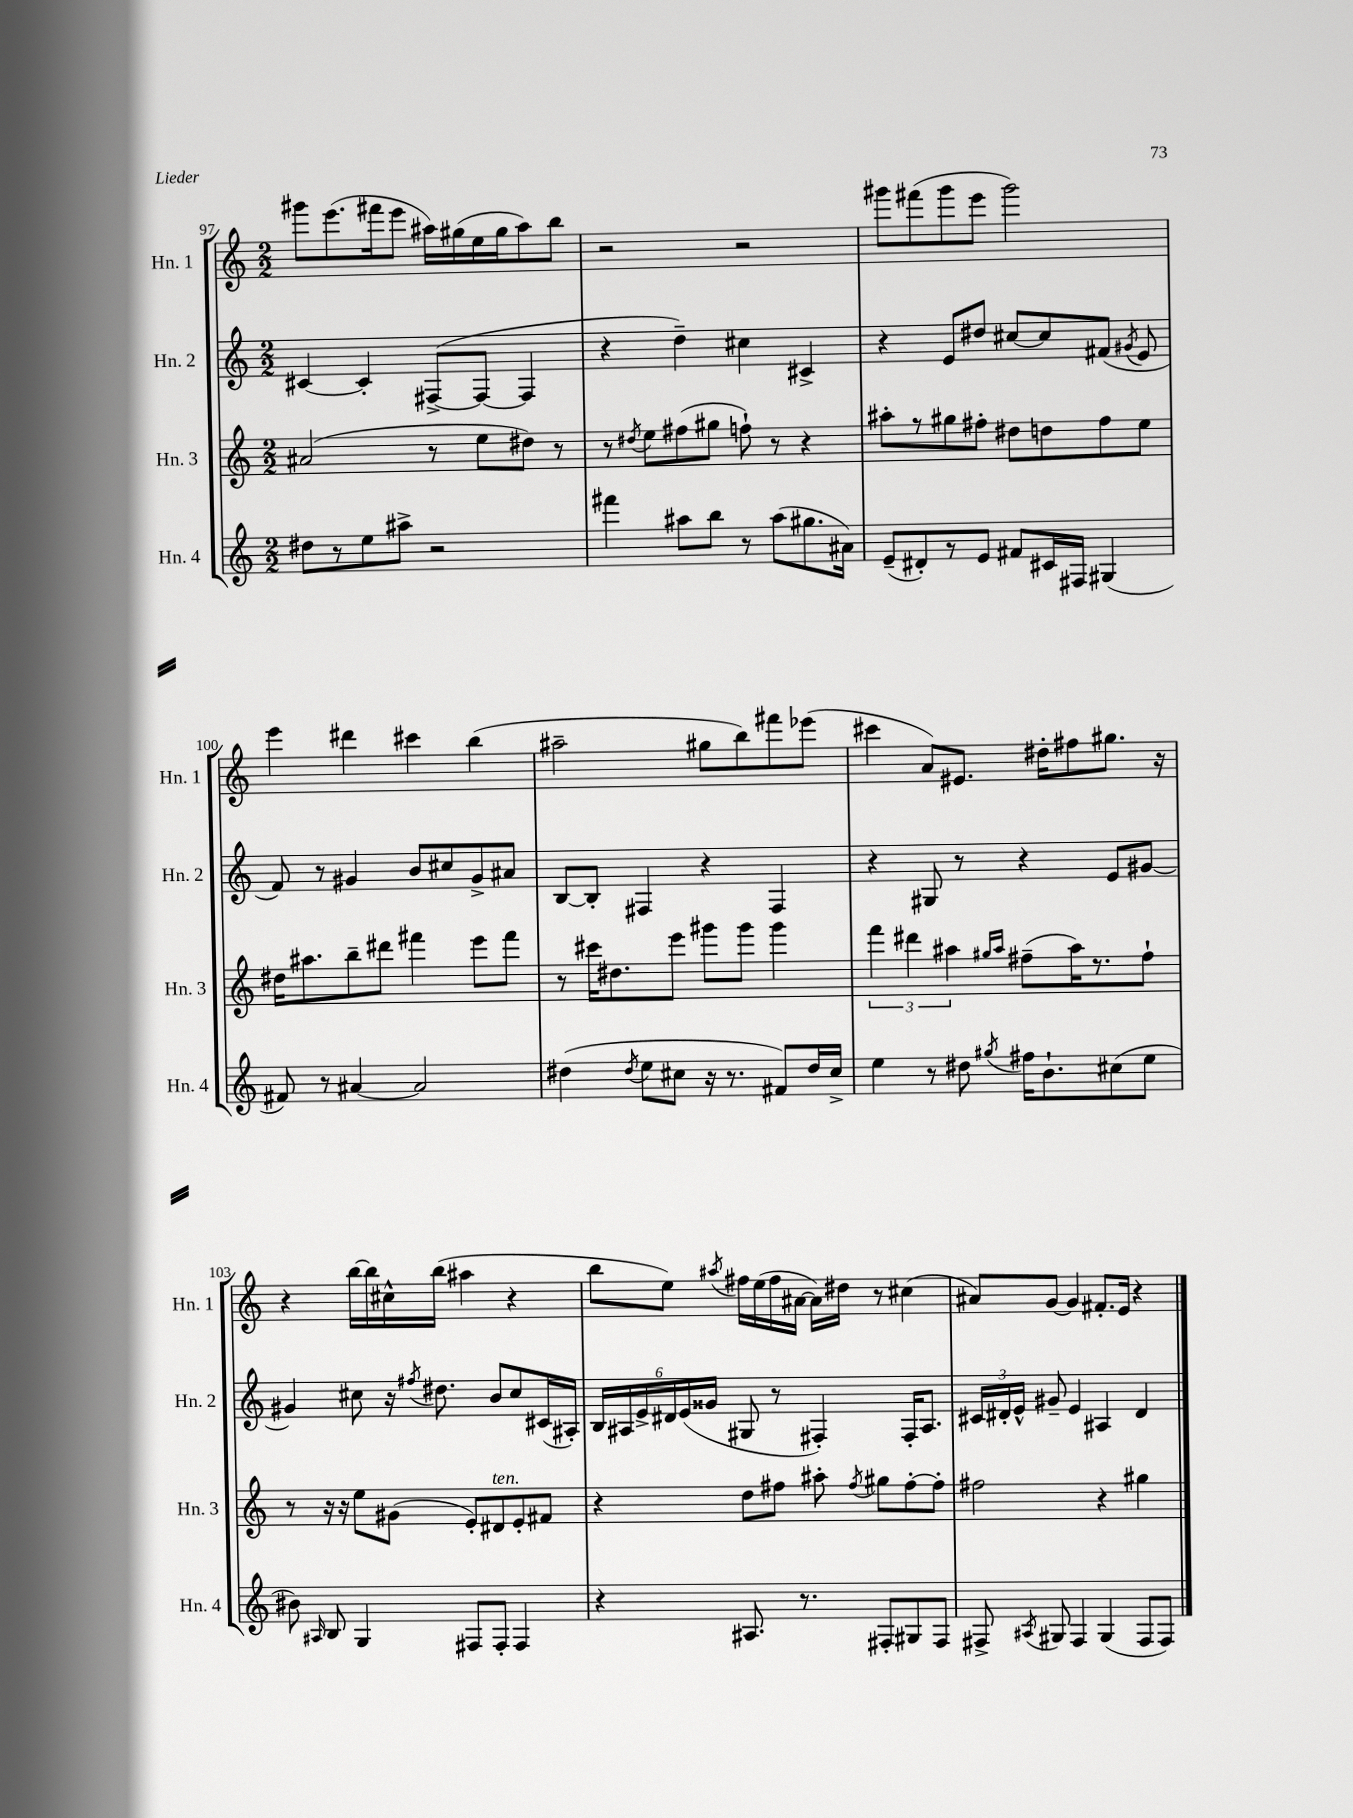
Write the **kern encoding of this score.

**kern	**kern	**kern	**kern
*part4	*part3	*part2	*part1
*staff4	*staff3	*staff2	*staff1
*I"Hn. 4	*I"Hn. 3	*I"Hn. 2	*I"Hn. 1
*I'Hn. 4	*I'Hn. 3	*I'Hn. 2	*I'Hn. 1
*clefG2	*clefG2	*clefG2	*clefG2
*k[]	*k[]	*k[]	*k[]
*M2/2	*M2/2	*M2/2	*M2/2
=97	=97	=97	=97
8dd#X\L	(2a#X/	[4c#X/	8ggg#X\L
8r	.	.	(8.eee\
8ee\	.	4c#'/]	.
.	.	.	16fff#X\k
8aa#X^\J	.	.	8eee\J
2r	8r	([8F#X^/L	16aa#X\LL)
.	.	.	(16gg#X\
.	8ee\L	8F#/J_	16ee\
.	.	.	16gg#\J
.	8dd#X\J)	4F#/]	8aa#\)
.	8r	.	8bb\J
=98	=98	=98	=98
4fff#X\	8r	4r	2r
.	8qdd#X/	.	.
.	8ee\L	.	.
8aa#X\L	(8ff#X\	4dd~\)	.
8bb\J	8gg#X\J	.	.
8r	8ffn`\)	4cc#X\	2r
(8aa#\L	8r	.	.
8.gg#X\	4r	4c#X^/	.
16a#X\Jk)	.	.	.
=99	=99	=99	=99
(8e~/L	8aa#X'\L	4r	8ggg#X\L
8d#X'/)	8r	.	(8fff#X\
8r	8gg#X\	8e/L	8ggg#\
8e/J	8ff#X'\J	8dd#X/J	8eee\J
8f#X/L	8dd#X\L	[8cc#X/L	2ggg#\)
16c#X/L	8ddn\	8cc#/]	.
16F#X/JJ	.	.	.
(4G#X/	8ff#\	(8f#X/J	.
.	.	8qg#X/	.
.	8ee\J	8e/	.
!!LO:LB:g=z
=100	=100	=100	=100
8f#X/)	16dd#X\KL	8f/)	4eee\
.	8.aa#X\	.	.
8r	.	8r	.
[4a#X/	8bb~\	4g#X/	4ddd#X\
.	8ddd#X\J	.	.
2a#/]	4fff#X\	8b/L	4ccc#X\
.	.	8cc#X/	.
.	8eee\L	8g#^/	(4bb\
.	8fff#\J	8a#X/J	.
=101	=101	=101	=101
(4dd#X\	8r	[8B/L	2aa#X~\
.	16ccc#X\KL	8B'/J]	.
.	8.dd#X\	.	.
8qdd#/	.	.	.
8ee\L	.	4F#X/	.
8cc#X\J	8eee\J	.	.
16r	8ggg#X\L	4r	8gg#X\L
8.r	.	.	.
.	8ggg#\J	.	8bb\)
8f#X/L)	4ggg#\	4F#/	8fff#X\
16dd#/L	.	.	(8eee-X\J
16cc#^/JJ	.	.	.
=102	=102	=102	=102
4ee\	6fff\	4r	4ccc#X\
.	6ddd#X\	.	.
8r	.	8G#X/	8a/L)
.	6aa#X\	.	.
8dd#X\	.	8r	8.e#X/J
.	16qqgg#X/LL	.	.
8qgg#X/	16qqaa#/JJ	.	.
16ff#X\KL	(8ff#X~\L	4r	.
8.b`\	.	.	16dd#X'\KL
.	16aa#\K)	.	8ff#X\
.	8.r	.	.
(8cc#X\	.	8e/L	8.gg#X\J
8ee\J	8ff#`\J	[8g#X/J	.
.	.	.	16r
!!LO:LB:g=z
=103	=103	=103	=103
8b#X\)	8r	4g#X/]	4r
16qqA#X/	.	.	.
8B/	16r	.	.
.	16r	.	.
4G/	8ee\L	8cc#X\	[16bb\LL
.	.	.	16bb\]
.	(8g#X\J	16r	16cc#X^^\
.	.	8qff#X/	.
.	.	8.dd#X\	(16bb\JJ
8F#X/L	8e'/L)	.	4aa#X\
!	!LO:TX:a:i:t=ten.	!	!
8F#'/J	8d#X/	8b/L	.
4F#/	8e'/	8cc#/	4r
.	8f#X/J	(16c#X/L	.
.	.	16A#X'/JJ)	.
=104	=104	=104	=104
4r	4r	24B/LL	8bb\L
.	.	24A#X/	.
.	.	24e^/	.
.	.	24d#X/	8ee\J)
.	.	(24e/	.
.	.	24g##X/JJ	.
.	.	.	8qaa#X/
8.A#X/	8dd\L	8G#X/	16ff#X\LL
.	.	.	(16ee\
.	8ff#X\J	8r	16ff#\
8.r	.	.	[16a#X\JJ
.	8aa#X'\	4F#X'/)	16a#\LL])
.	.	.	16dd#X\JJ
.	8qff#/	.	.
8F#X'/L	8gg#X\L	.	8r
8G#X/	[8ff#'\	16F#'/KL	(4cc#X\
.	.	8.A#/J	.
8F#/J	8ff#'\J]	.	.
=105	=105	=105	=105
8F#X^/	2ff#X\	24c#X/LL	8a#X/L)
.	.	24d#X'/	.
.	.	24e^^/JJ	.
8qA#X/	.	.	.
8G#X/	.	8g#X~/	[8g/J
4F#/	.	4e/	4g/]
(4G#/	4r	4A#X/	8.f#X'/L
.	.	.	16e/Jk
8F#/L	4gg#X\	4d#/	4r
8F#/J)	.	.	.
==	==	==	==
*-	*-	*-	*-
